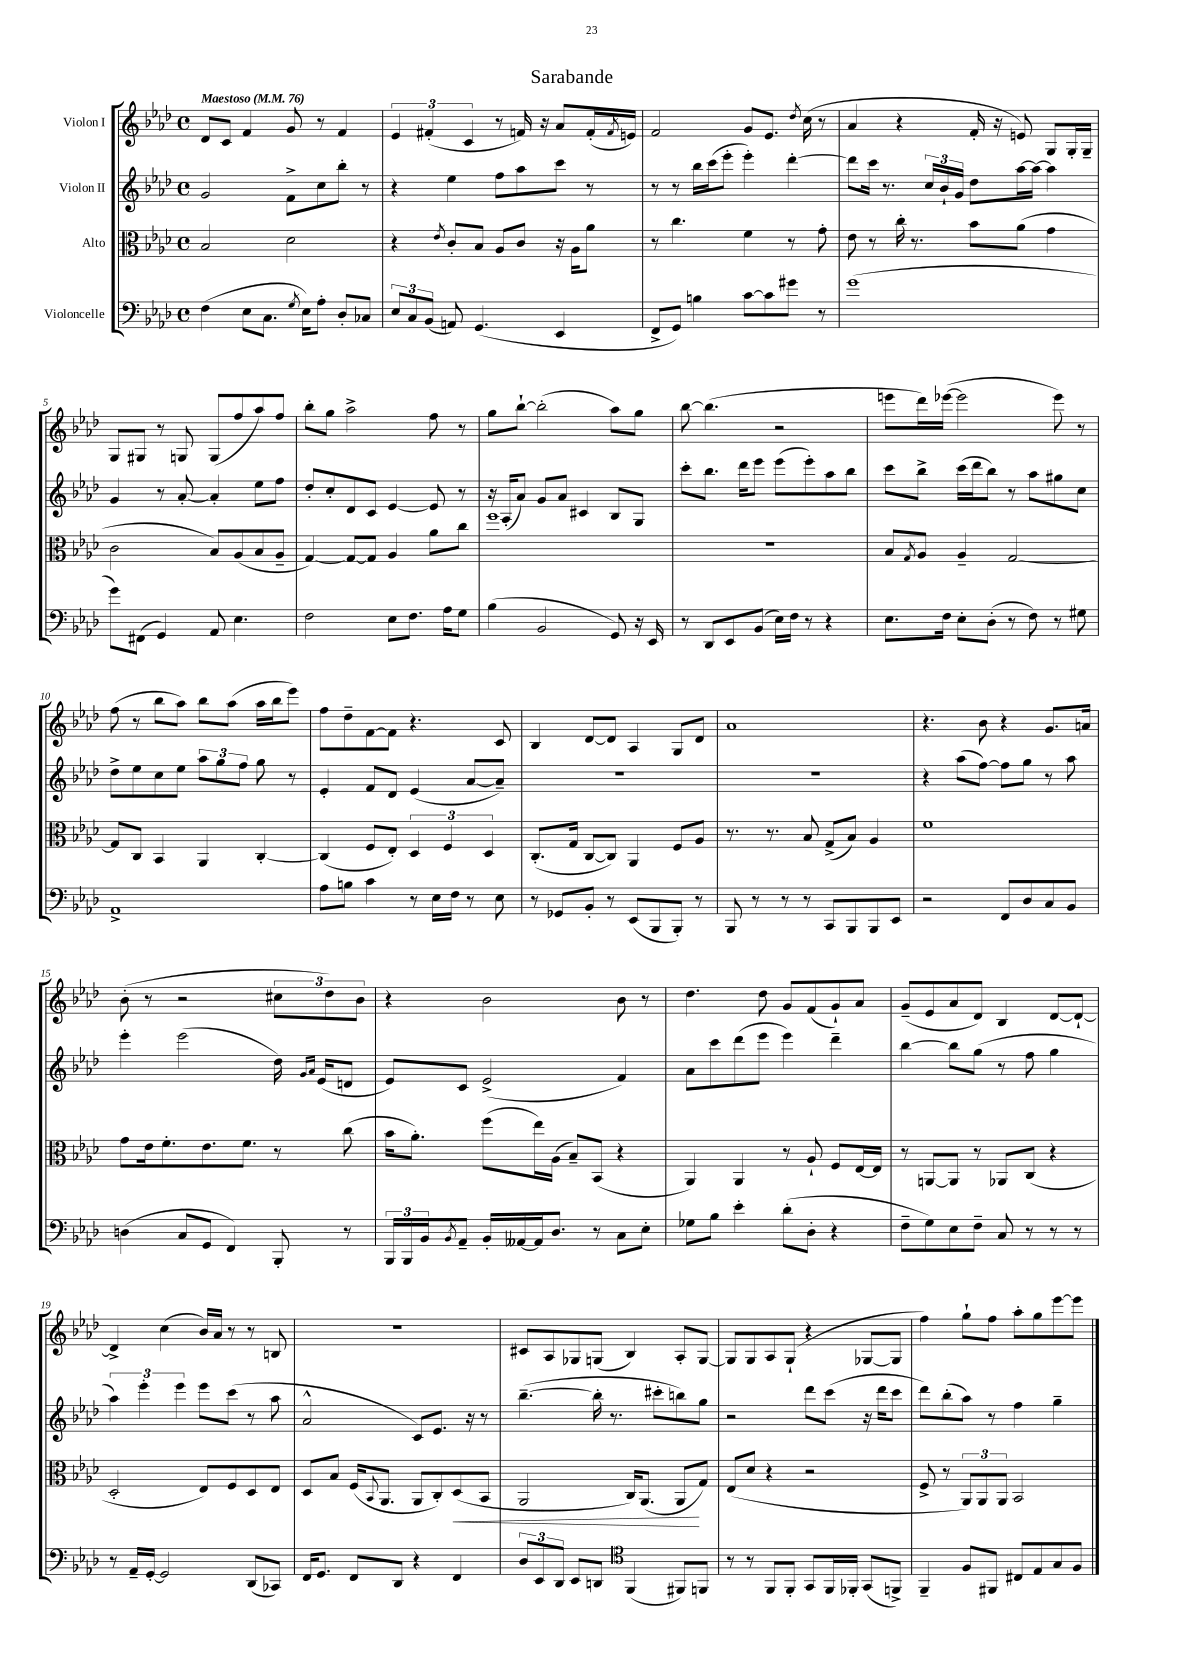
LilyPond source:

\header { title = "Sarabande" }
<<
\new StaffGroup <<
\new Staff = "s0" \with { instrumentName = "Violon I" } {
    \clef treble \key aes \major \defaultTimeSignature \time 4/4 \tempo "Maestoso" 4 = 76
    des'8 c'8 f'4 g'8 r8 f'4 |
    \tuplet 3/2 { ees'4 fis'4-.( c'4 } r8 f'16) r16 aes'8 f'16-.( \acciaccatura { f'8 } e'16) |
    f'2 g'8 ees'8. \acciaccatura { des''8 } c''16( r8 |
    aes'4 r4 f'16-. r16 e'8) g8 g16-. g16-- |
    g8 gis8 r8 g8 g8( f''8 aes''8) f''8 |
    bes''8-. g''8 aes''2-> f''8 r8 |
    g''8 bes''8~-! bes''2-.( aes''8) g''8 |
    bes''8~ bes''4.( r2 |
    e'''8 des'''16) ees'''16~( ees'''2 ees'''8) r8 |
    f''8( r8 bes''8 aes''8) bes''8 aes''8( aes''16 bes''16 ees'''8) |
    f''8 des''8-- f'8~ f'8 r4. c'8 |
    bes4 des'8~ des'8 aes4 g8 des'8 |
    aes'1 |
    r4. bes'8 r4 g'8. a'16 |
    bes'8-.( r8 r2 \tuplet 3/2 { cis''8 des''8) bes'8 } |
    r4 bes'2 bes'8 r8 |
    des''4. des''8 g'8 f'8( g'8-!) aes'8 |
    g'8--( ees'8 aes'8 des'8) bes4 des'8~ des'8~-! |
    des'4-> c''4( bes'16) aes'16 r8 r8 b8 |
    R1 |
    cis'8 aes8 ges8 g8( bes4) aes8-. g8~ |
    g8 g8 aes8 g8-!( r4 ges8~ ges8 |
    f''4) g''8-! f''8 aes''8-. g''8 ees'''8~ ees'''8 \bar "|." |
}
\new Staff = "s1" \with { instrumentName = "Violon II" } {
    \clef treble \key aes \major \defaultTimeSignature \time 4/4
    g'2 f'8-> c''8 bes''8-. r8 |
    r4 ees''4 f''8 aes''8 c'''8 r8 |
    r8 r8 bes''16 c'''16( ees'''8-. ees'''4-.) des'''4~-. |
    des'''8 c'''16 r8. \tuplet 3/2 { c''16 bes'16-! g'16 } des''8 aes''16~ aes''16~ aes''4 |
    g'4 r8 aes'8~-. aes'4-. ees''8 f''8 |
    des''8-. c''8-. des'8 c'8 ees'4~ ees'8 r8 |
    r16 aes16-.( aes'8) g'8 aes'8 cis'4 bes8 g8 |
    c'''8-. bes''8. des'''16 ees'''8 ees'''8( ees'''8-.) aes''8 bes''8 |
    c'''8 bes''8-> c'''16( des'''16 bes''8) r8 aes''8 gis''8 c''8 |
    des''8-> ees''8 c''8 ees''8 \tuplet 3/2 { aes''8 g''8 f''8 } g''8 r8 |
    ees'4-. f'8 des'8 ees'4( aes'8~ aes'8--) |
    R1 |
    R1 |
    r4 aes''8( f''8~) f''8 g''8 r8 aes''8 |
    ees'''4-. ees'''2( des''16) \grace { g'16 aes'16 } ees'16( d'8 |
    ees'8) c'8 ees'2->( f'4) |
    aes'8 c'''8 des'''8( ees'''8 ees'''4) des'''4-- |
    bes''4~ bes''8 g''8( r8 f''8 g''4 |
    \tuplet 3/2 { aes''4) ees'''4-. ees'''4 } ees'''8 c'''8( r8 aes''8 |
    aes'2-^ c'8) ees'8. r16 r8 |
    bes''4.~--( bes''16-. r8. cis'''8-. b''8) g''8 |
    r2 des'''8 c'''8( r16 des'''16 c'''8 |
    des'''8) bes''8-.( aes''8) r8 f''4 g''4-- \bar "|." |
}
\new Staff = "s2" \with { instrumentName = "Alto" } {
    \clef alto \key aes \major \defaultTimeSignature \time 4/4
    bes2 des'2 |
    r4 \acciaccatura { ees'8 } c'8-. bes8 aes8 c'8 r16 aes16 aes'8 |
    r8 c''4. f'4 r8 g'8-. |
    ees'8 r8 c''16-. r8. bes'8 aes'8( g'4 |
    c'2 bes8) aes8( bes8 aes8-- |
    g4~) g8~ g8 aes4 aes'8 c''8 |
    f''1 |
    R1 |
    bes8 \acciaccatura { g8 } aes8 aes4-- g2~ |
    g8 c8 bes,4 aes,4 c4~-. |
    c4( f8 ees8-.) \tuplet 3/2 { des4 f4 des4 } |
    c8.-.( g16 c8~ c8) aes,4 f8 aes8 |
    r8. r8. bes8 g8->( bes8) aes4 |
    f'1 |
    g'8 ees'16 f'8.-. ees'8. f'8. r8 c''8( |
    bes'16 aes'8.-.) f''8( ees''16) aes16( bes8--) bes,8( r4 |
    aes,4) aes,4 r8 aes8-! f8 ees16~ ees16 |
    r8 a,8~ a,8 r8 aes,8 c8( r4 |
    des2-. ees8) f8 des8 ees8 |
    des8 bes8 f16( \appoggiatura { bes,8 } aes,8. aes,8 c8-.) des8\<( bes,8 |
    aes,2 c16) aes,8.( aes,8\! g8) |
    ees8( des'8 r4 r2 |
    f8-> r8 \tuplet 3/2 { aes,8) aes,8 aes,8 } bes,2 \bar "|." |
}
\new Staff = "s3" \with { instrumentName = "Violoncelle" } {
    \clef bass \key aes \major \defaultTimeSignature \time 4/4
    f4( ees8 c8. \acciaccatura { g8 } ees16) aes8-. des8-. ces8 |
    \tuplet 3/2 { ees8 c8 bes,8( } a,8) g,4.( ees,4 |
    f,8-> g,8) b4 c'8~ c'8 gis'8 r8 |
    g'1( |
    g'8) fis,8( g,4) aes,8 ees4. |
    f2 ees8 f8. aes16 g8 |
    bes4( bes,2 g,8) r16 ees,16 |
    r8 des,8 ees,8 bes,8( ees16) f16 r8 r4 |
    ees8. f16 ees8-. des8-.( r8 f8) r8 gis8 |
    aes,1-> |
    aes8 b8 c'4 r8 ees16 f16 r8 ees8 |
    r8 ges,8 bes,8-. r8 ees,8( bes,,8 bes,,8-.) r8 |
    bes,,8 r8 r8 r8 c,8 bes,,8 bes,,8 ees,8 |
    r2 f,8 des8 c8 bes,8 |
    d4( c8 g,8 f,4) bes,,8-. r8 |
    \tuplet 3/2 { bes,,16 bes,,16 bes,16 } \acciaccatura { bes,8 } aes,8-- bes,16-. aeses,16~ aeses,16 des8. r8 c8 ees8-. |
    ges8 bes8 ees'4-. des'8-.( des8-. r4 |
    f8-- g8) ees8 f8-- c8 r8 r8 r8 |
    r8 aes,16-- g,16~-. g,2 des,8( ces,8) |
    f,16 g,8. f,8 des,8 r4 f,4 |
    \tuplet 3/2 { des8 ees,8 des,8 } ees,8 d,8 \clef tenor f,4( fis,8) f,8 |
    r8 r8 f,8 f,8-. g,8 f,16 fes,16-. g,8( f,8->) |
    f,4-- f8 fis,8 cis8 ees8 g8 f8 \bar "|." |
}
>>
>>
